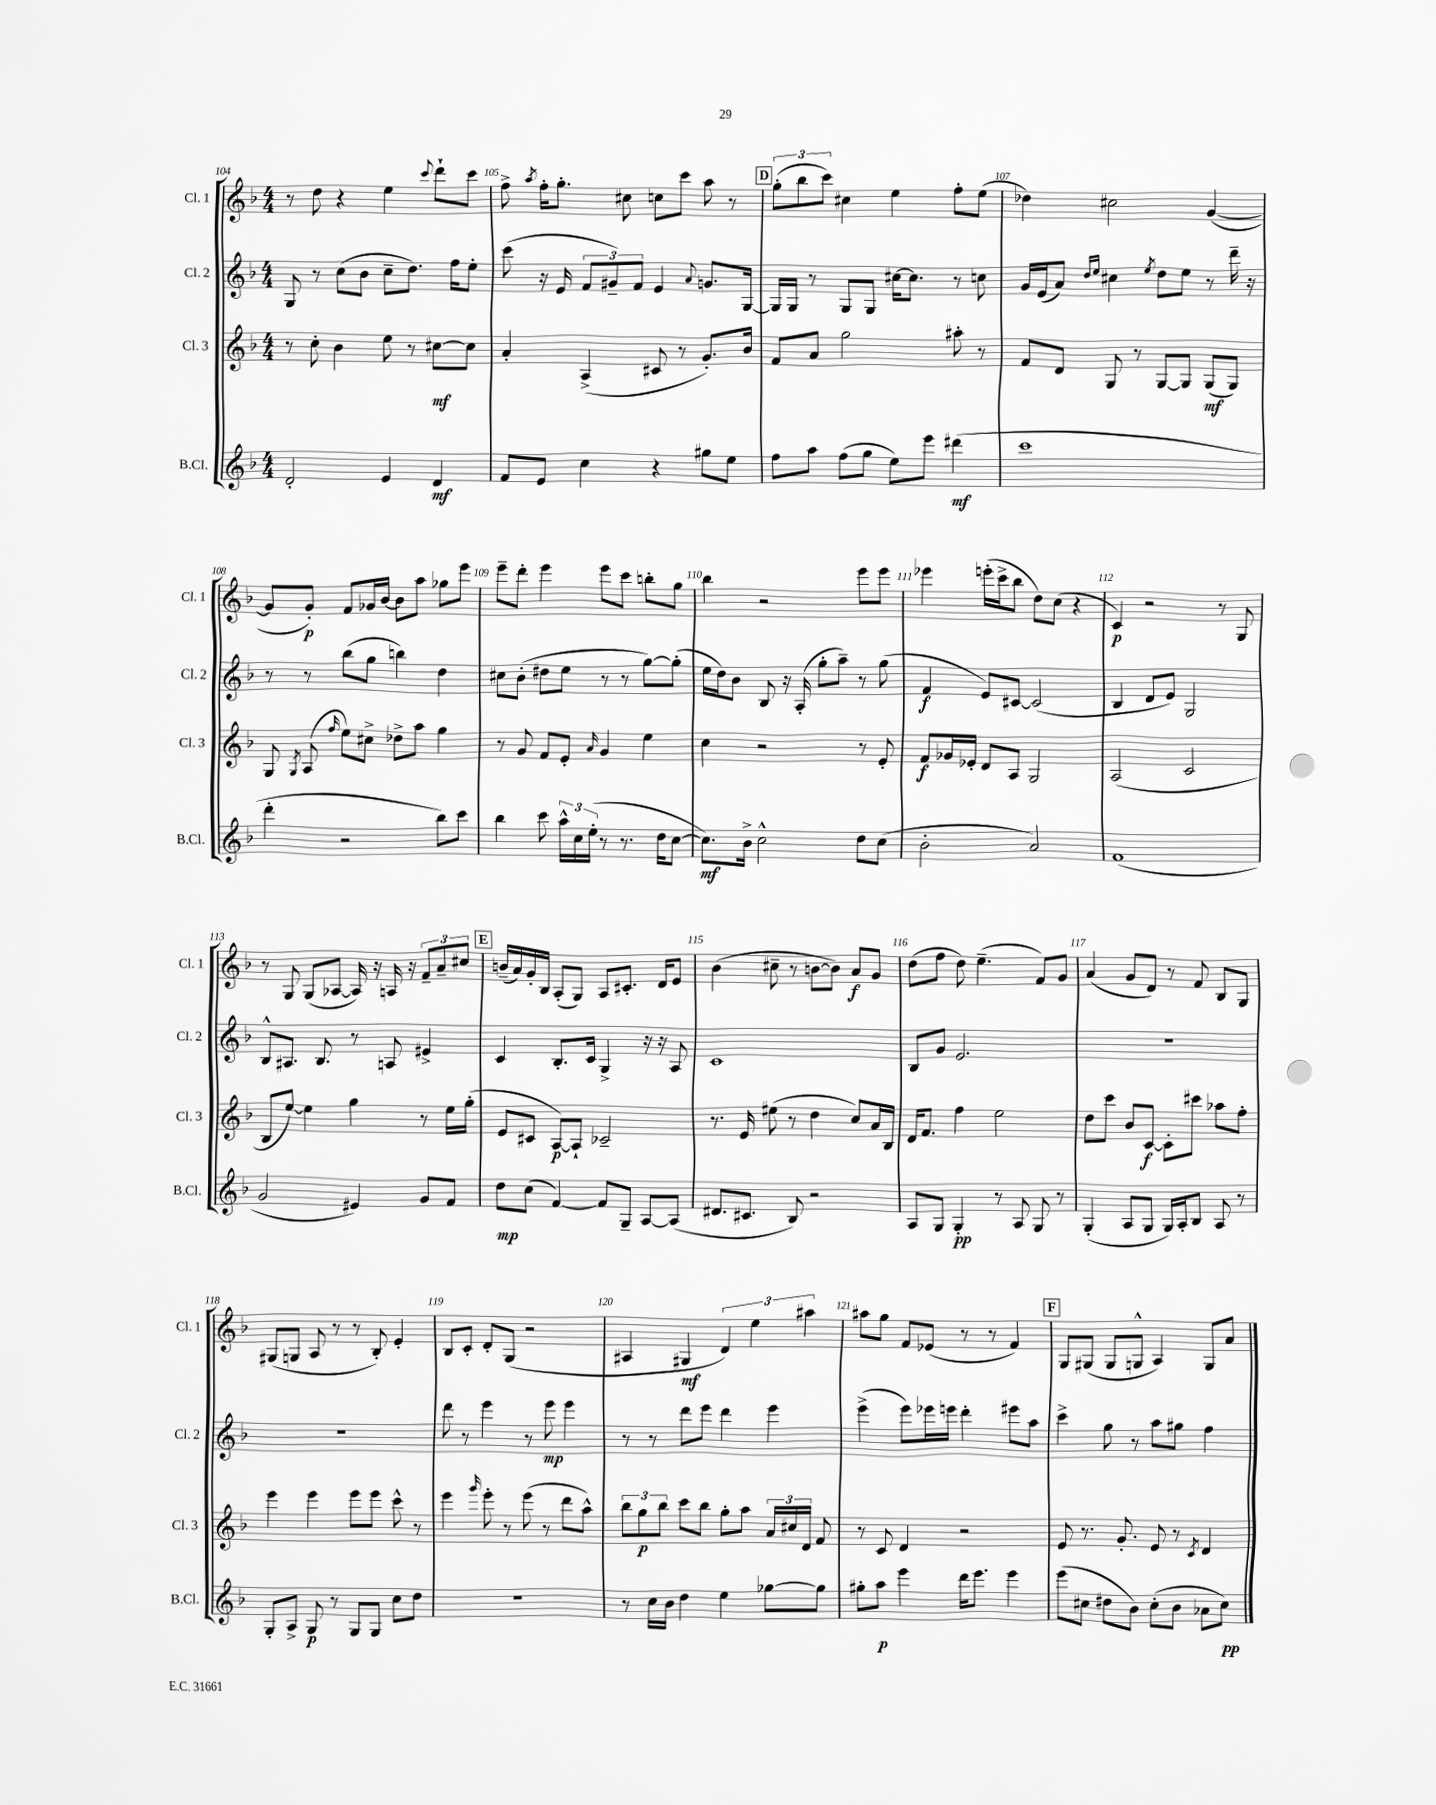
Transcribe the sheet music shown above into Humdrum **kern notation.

**kern	**dynam	**kern	**dynam	**kern	**dynam	**kern	**dynam
*part4	*part4	*part3	*part3	*part2	*part2	*part1	*part1
*staff4	*staff4	*staff3	*staff3	*staff2	*staff2	*staff1	*staff1
*I"B.Cl.	*	*I"Cl. 3	*	*I"Cl. 2	*	*I"Cl. 1	*
*I'B.Cl.	*	*I'Cl. 3	*	*I'Cl. 2	*	*I'Cl. 1	*
*clefG2	*	*clefG2	*	*clefG2	*	*clefG2	*
*k[b-]	*	*k[b-]	*	*k[b-]	*	*k[b-]	*
*M4/4	*	*M4/4	*	*M4/4	*	*M4/4	*
=104	=104	=104	=104	=104	=104	=104	=104
2d'/	.	8r	.	8G/	.	8r	.
.	.	8cc'\	.	8r	.	8dd\	.
.	.	4b-\	.	(8cc\L	.	4r	.
.	.	.	.	8b-\J	.	.	.
4e/	.	8ee\	.	8cc~\L	.	4ee\	.
.	.	8r	.	8.dd\J)	.	.	.
.	.	.	.	.	.	8qqccc/	.
4d/	mf	[8cc#X\L	mf	.	.	8ddd`\L	.
.	.	.	.	16ff\KL	.	.	.
.	.	8cc#\J]	.	8ee'\J	.	8ccc\J	.
=105	=105	=105	=105	=105	=105	=105	=105
8f/L	.	4a'/	.	(8ccc\	.	8ff^\	.
.	.	.	.	.	.	8qaa/	.
8e/J	.	.	.	16r	.	16ff'\KL	.
.	.	.	.	16e/	.	8.gg'\J	.
4cc\	.	(4A^/	.	12f/L	.	.	.
.	.	.	.	12g#X~/)	.	.	.
.	.	.	.	.	.	8cc#X\	.
.	.	.	.	12f/J	.	.	.
4r	.	8c#X/	.	4e/	.	8ccn\L	.
.	.	8r	.	.	.	8ccc\J	.
.	.	.	.	8qqa/	.	.	.
8gg#X\L	.	8.g'/L)	.	8.gn/L	.	8aa\	.
8ee\J	.	.	.	.	.	8r	.
.	.	16b-/Jk	.	[16G/Jk	.	.	.
!!LO:REH:place=s1:t=D
=106	=106	=106	=106	=106	=106	=106	=106
8ff\L	.	8f/L	.	16G/LL]	.	(12gg'\L	.
.	.	.	.	16G/JJ	.	.	.
.	.	.	.	.	.	12bb-\	.
8aa\J	.	8a/J	.	8r	.	.	.
.	.	.	.	.	.	12ccc\J)	.
(8ff\L	.	2gg\	.	8G/L	.	4cc#X\	.
8gg\J	.	.	.	8G/J	.	.	.
8ee\L)	.	.	.	[16cc#X\KL	.	4ee\	.
.	.	.	.	8.cc#\J]	.	.	.
8eee\J	.	.	.	.	.	.	.
(4ddd#X\	mf	8aa#X'\	.	8r	.	8ff'\L	.
.	.	8r	.	8ccn\	.	(8ee\J	.
=107	=107	=107	=107	=107	=107	=107	=107
1ccc	.	8f/L	.	16g/LL	.	4dd-X\)	.
.	.	.	.	(16e/J	.	.	.
.	.	8d/J	.	8a/J)	.	.	.
.	.	.	.	16qqdd/LL	.	.	.
.	.	.	.	16qqee/JJ	.	.	.
.	.	8G/	.	4cc#X\	.	2cc#X\	.
.	.	8r	.	.	.	.	.
.	.	.	.	8qee/	.	.	.
.	.	[8G/L	.	8dd\L	.	.	.
.	.	8G/J]	.	8ee\J	.	.	.
.	.	(8G/L	mf	8r	.	([4g/	.
.	.	8G/J)	.	16ddd~\	.	.	.
.	.	.	.	16r	.	.	.
!!LO:LB:g=z
=108	=108	=108	=108	=108	=108	=108	=108
4ddd'\	.	8G/	.	8r	.	8g/L]	.
.	.	8qG/	.	.	.	.	.
.	.	(8A/	.	8r	.	8g'/J)	p
.	.	16qqff/	.	.	.	.	.
2r	.	8ee\L)	.	(8bb-\L	.	8f/L	.
.	.	8cc#X^\J	.	8gg\J	.	16g-X/L	.
.	.	.	.	.	.	[16b-/JJ	.
.	.	8dd-X^\L	.	4bbn\)	.	8b-\L]	.
.	.	8aa\J	.	.	.	8aa\J	.
8bb-\L)	.	4gg\	.	4dd\	.	8gg-X\L	.
8ccc\J	.	.	.	.	.	8eee\J	.
=109	=109	=109	=109	=109	=109	=109	=109
4bb-\	.	8r	.	8cc#X\L	.	8eee~\L	.
.	.	8g/	.	(8b-'\J	.	8ddd'\J	.
8ccc\	.	8f/L	.	8dd#X\L	.	4eee\	.
24aa^^\LL	.	8e'/J	.	8ee\J	.	.	.
24cc\	.	.	.	.	.	.	.
(24ee'\JJ	.	.	.	.	.	.	.
.	.	16qqa/	.	.	.	.	.
8r	.	4g/	.	8r	.	8eee\L	.
8.r	.	.	.	8r	.	8ccc\J	.
.	.	4ee\	.	[8gg\L)	.	8bbn'\L	.
16dd\KL	.	.	.	.	.	.	.
[8cc\J	.	.	.	(8gg'\J]	.	8gg\J	.
=110	=110	=110	=110	=110	=110	=110	=110
8.cc\L])	mf	4cc\	.	16ee\LL	.	4bb-\	.
.	.	.	.	16dd\J)	.	.	.
.	.	.	.	8b-\J	.	.	.
16b-^\Jk	.	.	.	.	.	.	.
2cc^^\	.	2r	.	8B-/	.	2r	.
.	.	.	.	16r	.	.	.
.	.	.	.	(16A'/	.	.	.
.	.	.	.	8gg'\L	.	.	.
.	.	.	.	8aa~\J)	.	.	.
8dd\L	.	8r	.	8r	.	8eee\L	.
(8cc\J	.	8e'/	.	(8gg\	.	8eee\J	.
=111	=111	=111	=111	=111	=111	=111	=111
2b-'\	.	8f/L	f	4f/	f	4eee-X\	.
.	.	16g-X/L	.	.	.	.	.
.	.	16e-X'/JJ	.	.	.	.	.
.	.	8d/L	.	8e/L)	.	(16eeen'\LL	.
.	.	.	.	.	.	16ccc^\J	.
.	.	8A/J	.	[8c#X/J	.	8bb-\J	.
2a/)	.	2G/	.	(2c#/]	.	8dd\L)	.
.	.	.	.	.	.	(8cc\J	.
.	.	.	.	.	.	4r	.
=112	=112	=112	=112	=112	=112	=112	=112
(1f	.	(2A/	.	4B-/	.	4c/)	p
.	.	.	.	8d/L	.	2r	.
.	.	.	.	8e/J)	.	.	.
.	.	2c/	.	2G/	.	.	.
.	.	.	.	.	.	8r	.
.	.	.	.	.	.	8G/	.
!!LO:LB:g=z
=113	=113	=113	=113	=113	=113	=113	=113
2g/	.	8B-/L	.	8B-^^/L	.	8r	.
.	.	[8ee/J)	.	8.A#X/J	.	8G/	.
.	.	4ee\]	.	.	.	(8G/L	.
.	.	.	.	8.B-/	.	.	.
.	.	.	.	.	.	[8A-X/J	.
4e#X/)	.	4gg\	.	8r	.	16A-/])	.
.	.	.	.	.	.	16r	.
.	.	.	.	8An/	.	16An/	.
.	.	.	.	.	.	16r	.
8g/L	.	8r	.	4e#X^/	.	12f~/L	.
.	.	.	.	.	.	12a~/	.
8f/J	.	16ee\LL	.	.	.	.	.
.	.	.	.	.	.	12cc#X/J	.
.	.	(16gg'\JJ	.	.	.	.	.
!!LO:REH:place=s1:t=E
=114	=114	=114	=114	=114	=114	=114	=114
8dd\L	mp	8e/L	.	4c/	.	(16bn~/LL	.
.	.	.	.	.	.	16a/)	.
(8cc\J	.	8c#X/J	.	.	.	16g'/	.
.	.	.	.	.	.	16B-/JJ	.
[4f/)	.	[8A/L)	p	8.B-'/L	.	(8A'/L	.
.	.	8A`/J]	.	.	.	8G/J)	.
.	.	.	.	16c/Jk	.	.	.
8f/L]	.	2c-X~/	.	4G^/	.	8A/L	.
8G~/J	.	.	.	.	.	8.c#X'/J	.
[8A/L	.	.	.	16r	.	.	.
.	.	.	.	16r	.	16d/KL	.
(8A/J]	.	.	.	8A/	.	8e/J	.
=115	=115	=115	=115	=115	=115	=115	=115
8.d#X/L	.	8.r	.	1c	.	(4b-\	.
8.c#X/J	.	16e/	.	.	.	.	.
.	.	(8ee#X\	.	.	.	8cc#X~\	.
8B-/)	.	8r	.	.	.	8r	.
2r	.	4dd\	.	.	.	[8bn\L	.
.	.	.	.	.	.	8b\J])	.
.	.	8cc/L)	.	.	.	8a/L	f
.	.	16a/L	.	.	.	8g/J	.
.	.	16B-/JJ	.	.	.	.	.
=116	=116	=116	=116	=116	=116	=116	=116
8A/L	.	16d/KL	.	8B-/L	.	(8dd\L	.
.	.	8.f/J	.	.	.	.	.
8G/J	.	.	.	8g/J	.	8ff\J	.
4G'/	pp	4ff\	.	2.e/	.	8dd\)	.
.	.	.	.	.	.	(4.ee~\	.
8r	.	2ee\	.	.	.	.	.
8A/	.	.	.	.	.	.	.
8G/	.	.	.	.	.	8f/L)	.
8r	.	.	.	.	.	8g/J	.
=117	=117	=117	=117	=117	=117	=117	=117
(4G'/	.	8dd\L	.	1r	.	(4a/	.
.	.	8ccc\J	.	.	.	.	.
8A/L	.	8b-/L	.	.	.	8g/L	.
8G/J	.	[8c/J	f	.	.	8d/J)	.
16G/LL)	.	8c'\L]	.	.	.	8r	.
16A'/J	.	.	.	.	.	.	.
8B-/J	.	8ccc#X\J	.	.	.	8f/	.
8A/	.	8aa-X\L	.	.	.	8B-/L	.
8r	.	8ff'\J	.	.	.	8G/J	.
!!LO:LB:g=z
=118	=118	=118	=118	=118	=118	=118	=118
8G'/L	.	4eee\	.	1r	.	(8G#X/L	.
8A^/J	.	.	.	.	.	8Gn/J	.
8G/	p	4eee\	.	.	.	8A/	.
8r	.	.	.	.	.	8r	.
8G/L	.	8eee\L	.	.	.	8r	.
8G/J	.	8eee\J	.	.	.	8B-'/)	.
8cc\L	.	8ccc^^\	.	.	.	4e'/	.
8dd\J	.	8r	.	.	.	.	.
=119	=119	=119	=119	=119	=119	=119	=119
1r	.	4eee\	.	8ddd\	.	8B-/L	.
.	.	.	.	8r	.	8c'/J	.
.	.	16qqggg/	.	.	.	.	.
.	.	8eee'\	.	4eee\	.	8d'/L	.
.	.	8r	.	.	.	(8G/J	.
.	.	(8eee\	.	8r	.	2r	.
.	.	8r	.	8eee\	mp	.	.
.	.	8ddd\L	.	4eee\	.	.	.
.	.	8aa^^\J)	.	.	.	.	.
=120	=120	=120	=120	=120	=120	=120	=120
8r	.	12bb-\L	.	8r	.	4A#X/	.
.	.	12gg\	p	.	.	.	.
16cc\LL	.	.	.	8r	.	.	.
.	.	12bb-\J	.	.	.	.	.
16b-\JJ	.	.	.	.	.	.	.
4dd\	.	8ccc\L	.	8ddd\L	.	4G#X/	mf
.	.	8bb-\J	.	8eee\J	.	.	.
4ee\	.	8gg'\L	.	4ddd\	.	6d/)	.
.	.	8aa\J	.	.	.	.	.
.	.	.	.	.	.	6ee\	.
[8gg-X\L	.	24a/LL	.	4eee\	.	.	.
.	.	24cc#X/	.	.	.	.	.
.	.	24d/JJ	.	.	.	6aa#X\	.
8gg-\J]	.	8f/	.	.	.	.	.
=121	=121	=121	=121	=121	=121	=121	=121
8gg#X'\L	.	8r	.	(4eee^\	.	8aa#X\L	.
8aa\J	p	8c/	.	.	.	8gg\J	.
4eee\	.	4d/	.	8eee\L)	.	8f/L	.
.	.	.	.	16eee-X\L	.	(8e-X/J	.
.	.	.	.	16eeen\JJ	.	.	.
16ddd\KL	.	2r	.	4ddd'\	.	8r	.
8.eee\J	.	.	.	.	.	.	.
.	.	.	.	.	.	8r	.
4eee\	.	.	.	8eee#X\L	.	4f/)	.
.	.	.	.	8aa\J	.	.	.
!!LO:REH:place=s1:t=F
=122	=122	=122	=122	=122	=122	=122	=122
(8eee\L	.	8e/	.	4ccc^\	.	8G/L	.
8cc#X\J	.	8.r	.	.	.	(8G#X/J	.
8dd#X\L	.	.	.	8gg\	.	8G#/L	.
.	.	8.g'/	.	.	.	.	.
8b-\J)	.	.	.	8r	.	8Gn^^/J	.
(8cc#'\L	.	8e/	.	8aa\L	.	4A/)	.
8b-\J	.	8r	.	8gg#X\J	.	.	.
.	.	8qc/	.	.	.	.	.
8a-X\L	.	4d/	.	4ff\	.	8G/L	.
8cc#\J)	pp	.	.	.	.	8a/J	.
==	==	==	==	==	==	==	==
*-	*-	*-	*-	*-	*-	*-	*-
